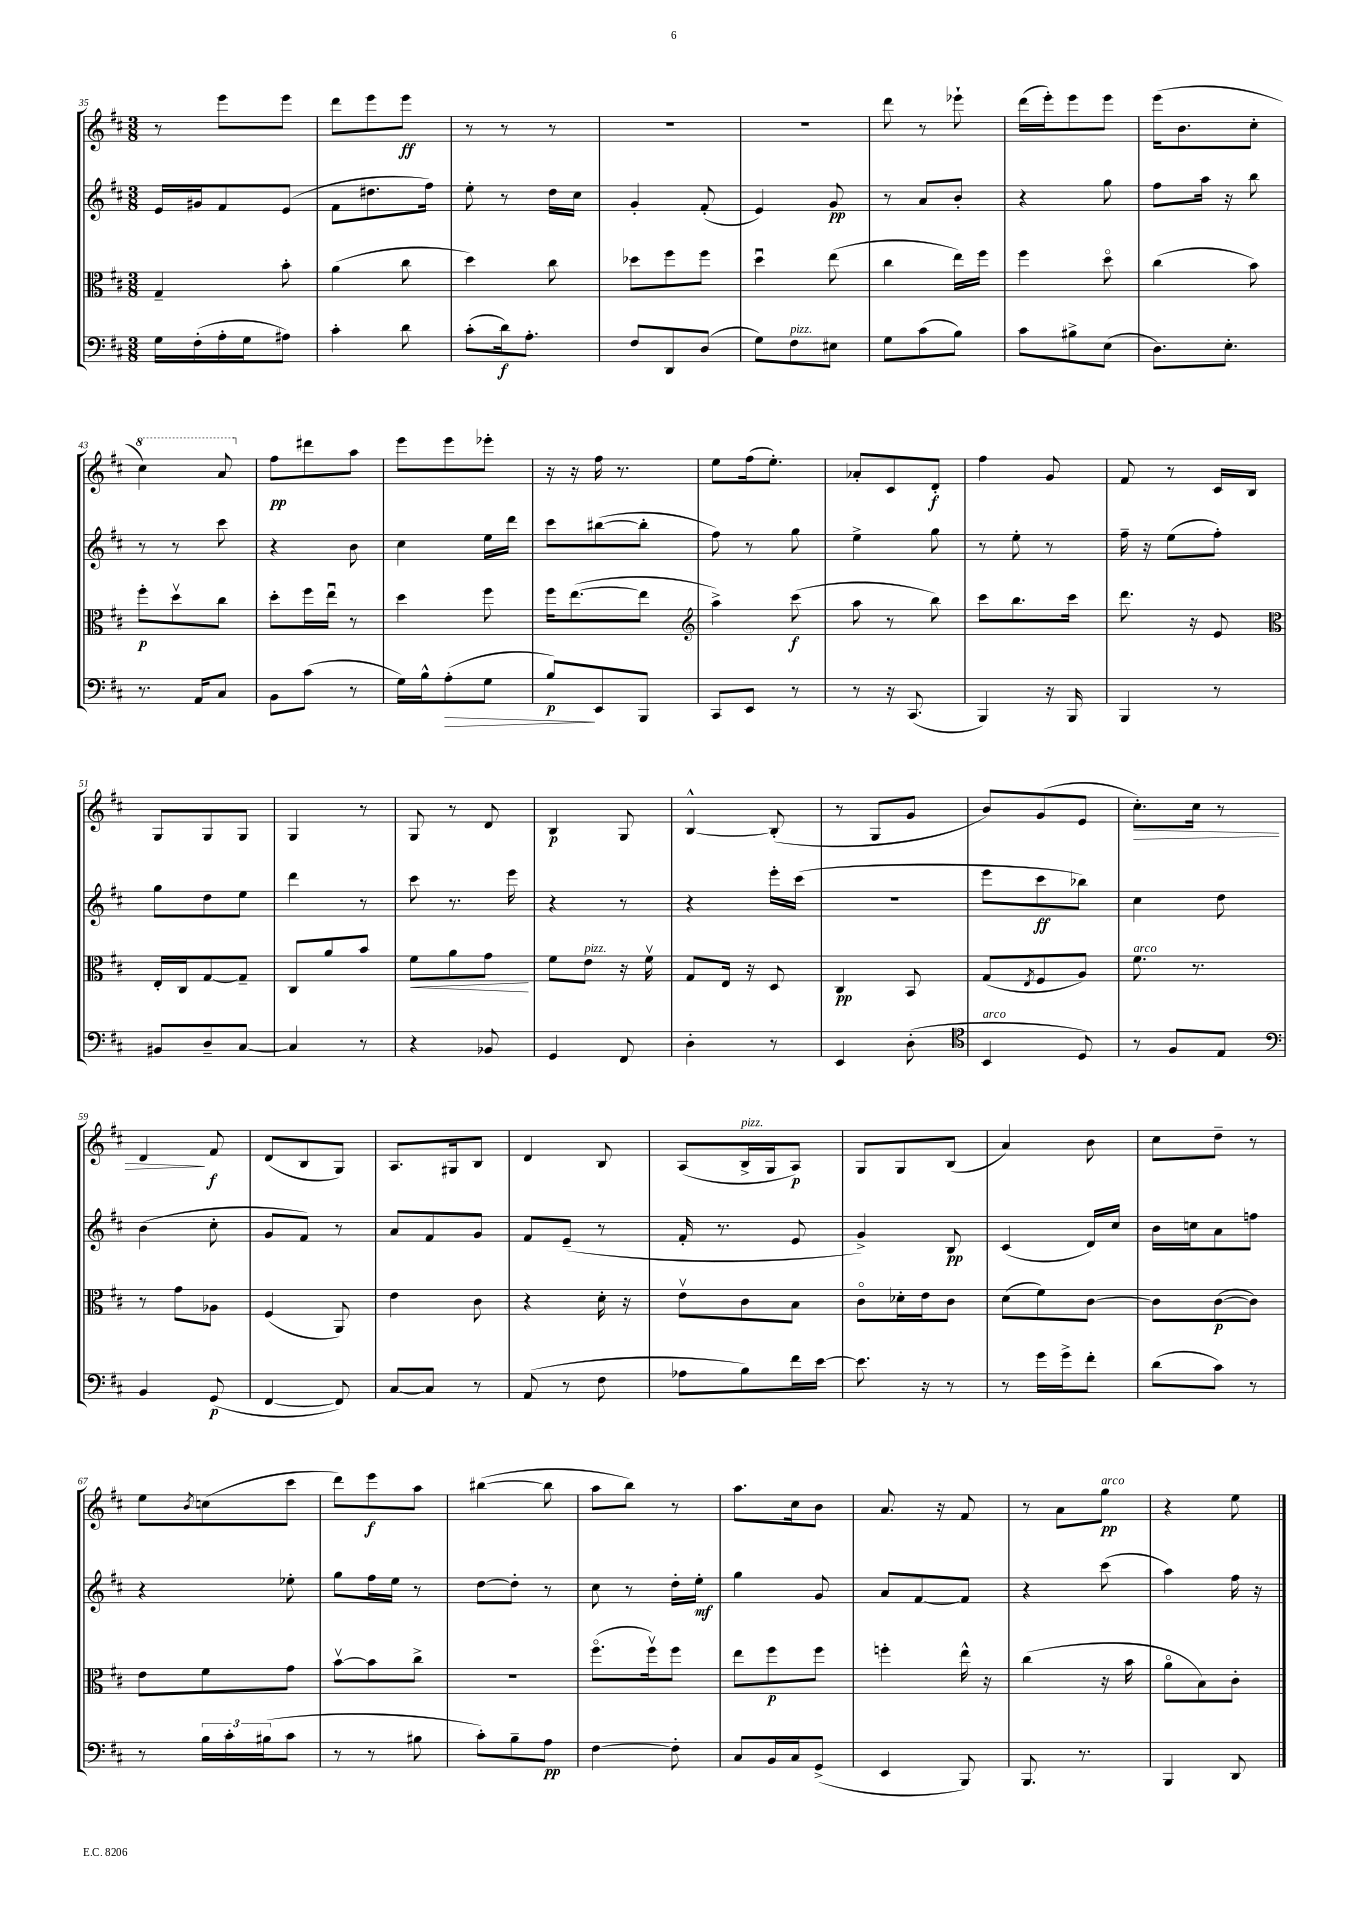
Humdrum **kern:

**kern	**dynam	**kern	**dynam	**kern	**dynam	**kern	**dynam
*part4	*part4	*part3	*part3	*part2	*part2	*part1	*part1
*staff4	*staff4	*staff3	*staff3	*staff2	*staff2	*staff1	*staff1
*clefF4	*	*clefC3	*	*clefG2	*	*clefG2	*
*k[f#c#]	*	*k[f#c#]	*	*k[f#c#]	*	*k[f#c#]	*
*M3/8	*	*M3/8	*	*M3/8	*	*M3/8	*
=35	=35	=35	=35	=35	=35	=35	=35
16G\LL	.	4G~/	.	16e/LL	.	8r	.
(16F#'\	.	.	.	16g#X/J	.	.	.
16A'\	.	.	.	8f#/	.	8eee\L	.
16G\J	.	.	.	.	.	.	.
8A#X\J)	.	8b'\	.	(8e/J	.	8eee\J	.
=36	=36	=36	=36	=36	=36	=36	=36
4c#'\	.	(4a\	.	8f#\L	.	8ddd\L	.
.	.	.	.	8.dd#X\	.	8eee\	.
8d\	.	8cc#\	.	.	.	8eee\J	ff
.	.	.	.	16ff#\Jk)	.	.	.
=37	=37	=37	=37	=37	=37	=37	=37
(8c#'\L	.	4dd\)	.	8ee'\	.	8r	.
16d\k)	f	.	.	8r	.	8r	.
8.A'\J	.	.	.	.	.	.	.
.	.	8cc#\	.	16dd\LL	.	8r	.
.	.	.	.	16cc#\JJ	.	.	.
=38	=38	=38	=38	=38	=38	=38	=38
8F#/L	.	8dd-X\L	.	4g'/	.	4.r	.
8DD/	.	8ff#\	.	.	.	.	.
(8D/J	.	8ff#\J	.	(8f#'/	.	.	.
=39	=39	=39	=39	=39	=39	=39	=39
8G\L)	.	4ddu\	.	4e/)	.	4.r	.
!LO:TX:a:i:t=pizz.	!	!	!	!	!	!	!
8F#\	.	.	.	.	.	.	.
8E#X\J	.	(8ee\	.	8g/	pp	.	.
=40	=40	=40	=40	=40	=40	=40	=40
8G\L	.	4cc#\	.	8r	.	8ddd\	.
(8c#\	.	.	.	8a/L	.	8r	.
8B\J)	.	16ee\LL)	.	8b'/J	.	8eee-X`\	.
.	.	16ff#\JJ	.	.	.	.	.
=41	=41	=41	=41	=41	=41	=41	=41
8c#\L	.	4ff#\	.	4r	.	(16ddd\LL	.
.	.	.	.	.	.	16eee'\J)	.
8B#X^\	.	.	.	.	.	8eee\	.
(8E\J	.	8dd\	.	8gg\	.	8eee\J	.
=42	=42	=42	=42	=42	=42	=42	=42
8.D\L)	.	(4cc#\	.	8ff#\L	.	(16eee\KL	.
.	.	.	.	.	.	8.b\	.
.	.	.	.	16aa\Jk	.	.	.
8.E'\J	.	.	.	16r	.	.	.
.	.	8b\)	.	8bb\	.	8cc#'\J	.
!!LO:LB:g=z
=43	=43	=43	=43	=43	=43	=43	=43
*	*	*	*	*	*	*8va	*
8.r	.	8ff#'\L	p	8r	.	4ccc#\)	.
.	.	8ddv\	.	8r	.	.	.
16AA/KL	.	.	.	.	.	.	.
8C#/J	.	8cc#\J	.	8ccc#\	.	8aa/	.
=44	=44	=44	=44	=44	=44	=44	=44
*	*	*	*	*	*	*X8va	*
8BB\L	.	8dd'\L	.	4r	.	8ff#\L	pp
(8c#\J	.	16ff#\L	.	.	.	8ddd#X\	.
.	.	16eeu\JJ	.	.	.	.	.
8r	.	8r	.	8b\	.	8aa\J	.
=45	=45	=45	=45	=45	=45	=45	=45
16G\LL)	.	4dd\	.	4cc#\	.	8eee\L	.
16B^^\J	.	.	.	.	.	.	.
!	!LO:HP:b	!	!	!	!	!	!
(8A'\	>	.	.	.	.	8eee\	.
8G\J	.	8ff#\	.	16ee\LL	.	8eee-X'\J	.
.	.	.	.	16ddd\JJ	.	.	.
=46	=46	=46	=46	=46	=46	=46	=46
8B/L)	p	16ff#\KL	.	8ccc#\L	.	16r	.
.	.	([8.ee\	.	.	.	16r	.
8EE/	]	.	.	([8bb#X\	.	16ff#\	.
.	.	.	.	.	.	8.r	.
8BBB/J	.	8ee\J]	.	8bb#'\J]	.	.	.
=47	=47	=47	=47	=47	=47	=47	=47
*	*	*clefG2	*	*	*	*	*
8CC#/L	.	4aa^\)	.	8ff#\)	.	8ee\L	.
8EE/J	.	.	.	8r	.	(16ff#\k	.
.	.	.	.	.	.	8.ee'\J)	.
8r	.	(8ccc#\	f	8gg\	.	.	.
=48	=48	=48	=48	=48	=48	=48	=48
8r	.	8aa\	.	4ee^\	.	8a-X'/L	.
16r	.	8r	.	.	.	8c#/	.
(8.CC#/	.	.	.	.	.	.	.
.	.	8bb\)	.	8gg\	.	8d'/J	f
=49	=49	=49	=49	=49	=49	=49	=49
4BBB/)	.	8ccc#\L	.	8r	.	4ff#\	.
.	.	8.bb\	.	8ee'\	.	.	.
16r	.	.	.	8r	.	8g/	.
16BBB/	.	16ccc#\Jk	.	.	.	.	.
=50	=50	=50	=50	=50	=50	=50	=50
4BBB/	.	8.ddd\	.	16ff#~\	.	8f#/	.
.	.	.	.	16r	.	.	.
.	.	.	.	(8ee\L	.	8r	.
.	.	16r	.	.	.	.	.
8r	.	8e/	.	8ff#'\J)	.	16c#/LL	.
.	.	.	.	.	.	16B/JJ	.
!!LO:LB:g=z
=51	=51	=51	=51	=51	=51	=51	=51
*	*	*clefC3	*	*	*	*	*
8BB#X/L	.	16E'/LL	.	8gg\L	.	8G/L	.
.	.	16C#/J	.	.	.	.	.
8D~/	.	[8G/	.	8dd\	.	8G/	.
[8C#/J	.	8G~/J]	.	8ee\J	.	8G/J	.
=52	=52	=52	=52	=52	=52	=52	=52
4C#/]	.	8C#/L	.	4ddd\	.	4G/	.
.	.	8a/	.	.	.	.	.
8r	.	8b/J	.	8r	.	8r	.
=53	=53	=53	=53	=53	=53	=53	=53
!	!	!	!LO:HP:b	!	!	!	!
4r	.	8f#\L	<	8ccc#\	.	8G/	.
.	.	8a\	.	8.r	.	8r	.
8BB-X/	.	8g\J	.	.	.	8d/	.
.	.	.	.	16eee\	.	.	.
.	.	.	[	.	.	.	.
=54	=54	=54	=54	=54	=54	=54	=54
4GG/	.	8f#\L	.	4r	.	4B/	p
!	!	!LO:TX:a:i:t=pizz.	!	!	!	!	!
.	.	8e\J	.	.	.	.	.
8FF#/	.	16r	.	8r	.	8G/	.
.	.	16f#v\	.	.	.	.	.
=55	=55	=55	=55	=55	=55	=55	=55
4D'\	.	8G/L	.	4r	.	[4B^^/	.
.	.	16E/Jk	.	.	.	.	.
.	.	16r	.	.	.	.	.
8r	.	8D/	.	16eee'\LL	.	(8B'/]	.
.	.	.	.	(16ccc#\JJ	.	.	.
=56	=56	=56	=56	=56	=56	=56	=56
4EE/	.	4C#/	pp	4.r	.	8r	.
.	.	.	.	.	.	8G/L	.
(8D'\	.	8BB/	.	.	.	8g/J	.
=57	=57	=57	=57	=57	=57	=57	=57
*clefC4	*	*	*	*	*	*	*
!LO:TX:a:i:t=arco	!	!	!	!	!	!	!
4BB/	.	(8G/L	.	8eee\L	.	8b/L)	.
.	.	8qE/	.	.	.	.	.
.	.	8F#/	.	8ccc#\	ff	(8g/	.
8D/)	.	8A/J)	.	8bb-X\J)	.	8e/J	.
=58	=58	=58	=58	=58	=58	=58	=58
!	!	!LO:TX:a:i:t=arco	!	!	!	!	!
!	!	!	!	!	!	!	!LO:HP:b
8r	.	8.f#\	.	4cc#\	.	8.cc#'\L)	>
8F#/L	.	.	.	.	.	.	.
.	.	8.r	.	.	.	16cc#\Jk	.
8E/J	.	.	.	8dd\	.	8r	.
!!LO:LB:g=z
=59	=59	=59	=59	=59	=59	=59	=59
*clefF4	*	*	*	*	*	*	*
4BB/	.	8r	.	(4b\	.	4d/	.
.	.	8g\L	.	.	.	.	.
(8GG/	p	8A-X\J	.	8cc#'\	.	8f#/	] f
=60	=60	=60	=60	=60	=60	=60	=60
[4FF#/	.	(4F#/	.	8g/L	.	(8d/L	.
.	.	.	.	8f#/J)	.	8B/	.
8FF#/])	.	8AA/)	.	8r	.	8G/J)	.
=61	=61	=61	=61	=61	=61	=61	=61
[8C#/L	.	4e\	.	8a/L	.	8.A/L	.
8C#/J]	.	.	.	8f#/	.	.	.
.	.	.	.	.	.	16G#X/k	.
8r	.	8c#\	.	8g/J	.	8B/J	.
=62	=62	=62	=62	=62	=62	=62	=62
(8AA/	.	4r	.	8f#/L	.	4d/	.
8r	.	.	.	(8e~/J	.	.	.
8F#\	.	16d'\	.	8r	.	8B/	.
.	.	16r	.	.	.	.	.
=63	=63	=63	=63	=63	=63	=63	=63
8A-X\L	.	8ev\L	.	16f#'/	.	(8A/L	.
.	.	.	.	8.r	.	.	.
!	!	!	!	!	!	!LO:TX:a:i:t=pizz.	!
8B\)	.	8c#\	.	.	.	16B^/L	.
.	.	.	.	.	.	16G/J	.
16f#\L	.	8B\J	.	8e/	.	8A/J)	p
[16e\JJ	.	.	.	.	.	.	.
=64	=64	=64	=64	=64	=64	=64	=64
8.e\]	.	8c#\L	.	4g^/)	.	8G/L	.
.	.	16d-X'\L	.	.	.	8G/	.
16r	.	16e\J	.	.	.	.	.
8r	.	8c#\J	.	8B/	pp	(8B/J	.
=65	=65	=65	=65	=65	=65	=65	=65
8r	.	(8d\L	.	(4c#/	.	4a/)	.
16g\LL	.	8f#\)	.	.	.	.	.
16g^\J	.	.	.	.	.	.	.
8f#'\J	.	[8c#\J	.	16d/LL)	.	8b\	.
.	.	.	.	16cc#/JJ	.	.	.
=66	=66	=66	=66	=66	=66	=66	=66
(8d\L	.	8c#\L]	.	16b\LL	.	8cc#\L	.
.	.	.	.	16ccn\J	.	.	.
8c#\J)	.	([8c#\	p	8a\	.	8dd~\J	.
8r	.	8c#\J])	.	8ffn\J	.	8r	.
!!LO:LB:g=z
=67	=67	=67	=67	=67	=67	=67	=67
8r	.	8e\L	.	4r	.	8ee\L	.
.	.	.	.	.	.	8qb/	.
24B\LL	.	8f#\	.	.	.	(8ccn\	.
24c#'\	.	.	.	.	.	.	.
(24B#X\J	.	.	.	.	.	.	.
8c#\J	.	8g\J	.	8ee-X'\	.	8ccc#\J	.
=68	=68	=68	=68	=68	=68	=68	=68
8r	.	[8bv\L	.	8gg\L	.	8ddd\L)	.
8r	.	8b\]	.	16ff#\L	.	8eee\	f
.	.	.	.	16ee\JJ	.	.	.
8B#X\	.	8cc#^\J	.	8r	.	8aa\J	.
=69	=69	=69	=69	=69	=69	=69	=69
8c#'\L)	.	4.r	.	[8dd\L	.	([4bb#X\	.
8B~\	.	.	.	8dd'\J]	.	.	.
8A\J	pp	.	.	8r	.	8bb#\]	.
=70	=70	=70	=70	=70	=70	=70	=70
[4F#\	.	(8.ff#\L	.	8cc#\	.	8aa\L	.
.	.	.	.	8r	.	8bb\J)	.
.	.	16ff#v\k)	.	.	.	.	.
8F#'\]	.	8ff#\J	.	16dd'\LL	.	8r	.
.	.	.	.	16ee'\JJ	mf	.	.
=71	=71	=71	=71	=71	=71	=71	=71
8C#/L	.	8ee\L	.	4gg\	.	8.aa\L	.
16BB/L	.	8ff#\	p	.	.	.	.
16C#/J	.	.	.	.	.	16cc#\k	.
(8GG^/J	.	8ff#\J	.	8g/	.	8b\J	.
=72	=72	=72	=72	=72	=72	=72	=72
4EE/	.	4ffn'\	.	8a/L	.	8.a/	.
.	.	.	.	[8f#/	.	.	.
.	.	.	.	.	.	16r	.
8BBB/)	.	16ee^^\	.	8f#/J]	.	8f#/	.
.	.	16r	.	.	.	.	.
=73	=73	=73	=73	=73	=73	=73	=73
8.BBB/	.	(4cc#\	.	4r	.	8r	.
.	.	.	.	.	.	8a\L	.
8.r	.	.	.	.	.	.	.
!	!	!	!	!	!	!LO:TX:a:i:t=arco	!
.	.	16r	.	(8ccc#\	.	8gg\J	pp
.	.	16b\	.	.	.	.	.
=74	=74	=74	=74	=74	=74	=74	=74
4BBB/	.	8a\L	.	4aa\)	.	4r	.
.	.	8B\)	.	.	.	.	.
8DD/	.	8c#'\J	.	16ff#\	.	8ee\	.
.	.	.	.	16r	.	.	.
==	==	==	==	==	==	==	==
*-	*-	*-	*-	*-	*-	*-	*-
